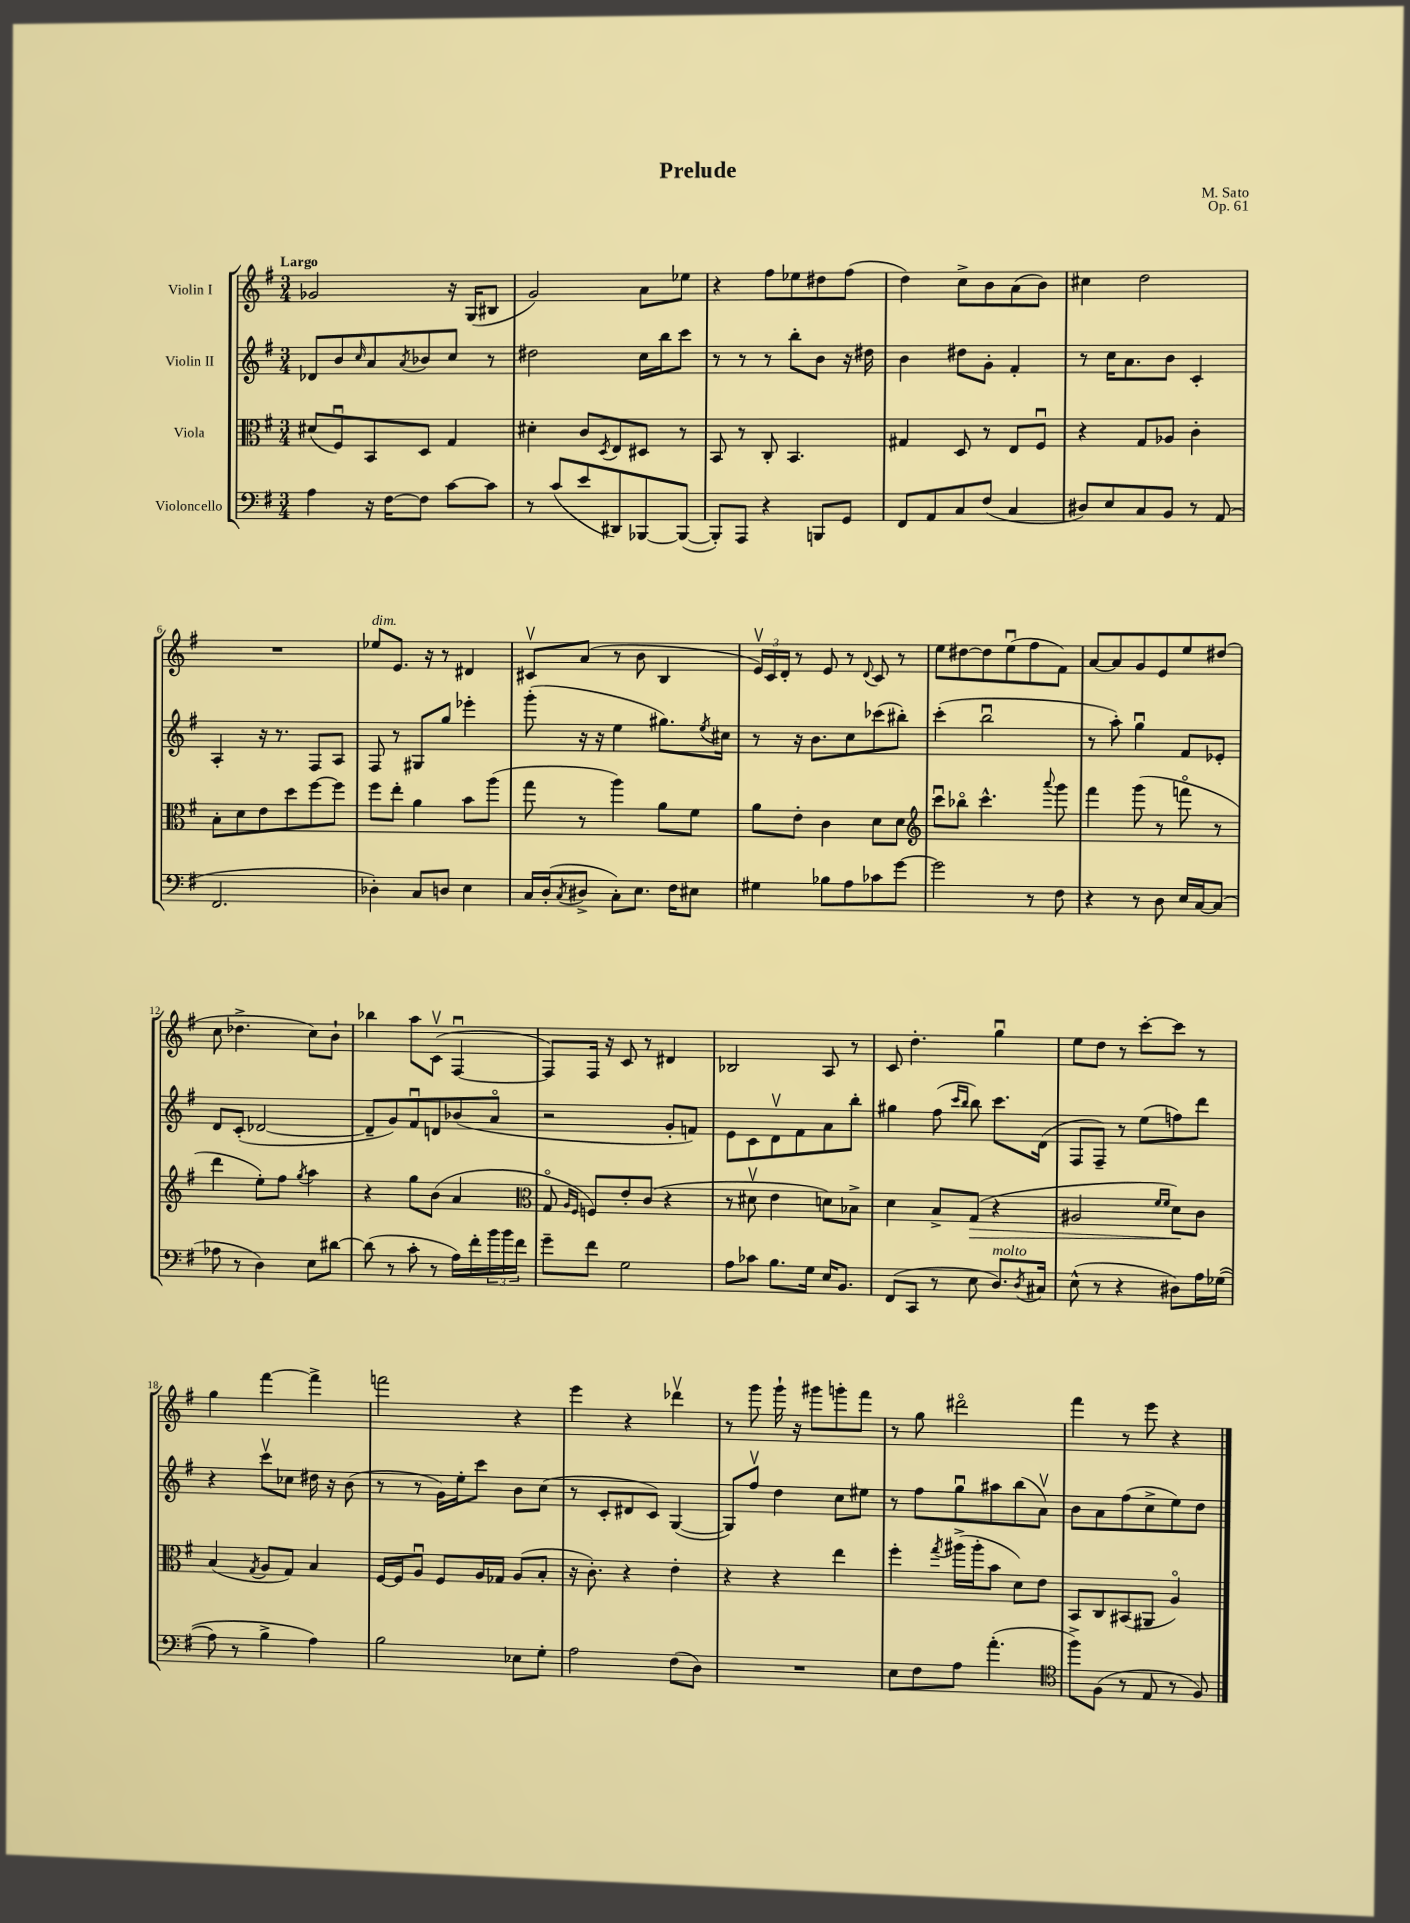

**kern	**kern	**dynam	**kern	**kern
*part4	*part3	*part3	*part2	*part1
*staff4	*staff3	*staff3	*staff2	*staff1
*I"Violoncello	*I"Viola	*	*I"Violin II	*I"Violin I
*clefF4	*clefC3	*	*clefG2	*clefG2
*k[f#]	*k[f#]	*	*k[f#]	*k[f#]
*M3/4	*M3/4	*	*M3/4	*M3/4
=1	=1	=1	=1	=1
!	!	!	!	!LO:TX:a:B:t=Largo
4A\	(8d#X/L	.	8d-X/L	2g-X/
.	8F#u/)	.	8b/	.
.	.	.	16qqcc/	.
16r	8BB/	.	8a/	.
[16F#\KL	.	.	.	.
.	.	.	8qa/	.
8F#\J]	8D/J	.	8b-X/	.
[8c\L	4G/	.	8cc/J	16r
.	.	.	.	(16G/KL
8c\J]	.	.	8r	8B#X/J
=2	=2	=2	=2	=2
8r	4d#X'\	.	2dd#X\	2g/)
(8c/L	.	.	.	.
8e/	8c/L	.	.	.
.	8qD/	.	.	.
8DD#X/)	8E/	.	.	.
[8BBB-X/	8D#X/J	.	16cc\LL	8a\L
.	.	.	16bb\J	.
(8BBB-/J_	8r	.	8ccc\J	8ee-X\J
=3	=3	=3	=3	=3
8BBB-'/L])	8BB/	.	8r	4r
8AAA/J	8r	.	8r	.
4r	8C'/	.	8r	8ff#\L
.	4.BB/	.	8bb'\L	8ee-X\
8BBBn/L	.	.	8b\J	8dd#X\
8GG/J	.	.	16r	(8ff#\J
.	.	.	16dd#X\	.
=4	=4	=4	=4	=4
8FF#/L	4G#X/	.	4b\	4dd\)
8AA/	.	.	.	.
8C/	8D/	.	8dd#X\L	8cc^\L
(8F#/J	8r	.	8g'\J	8b\
4C/	8E/L	.	4f#'/	(8a\
.	8F#u/J	.	.	8b\J)
=5	=5	=5	=5	=5
8D#X/L)	4r	.	8r	4cc#X\
8E/	.	.	16cc\KL	.
.	.	.	8.a\	.
8C/	8G/L	.	.	2dd\
8BB/J	8A-X/J	.	8b\J	.
8r	4c'\	.	4c'/	.
(8AA/	.	.	.	.
!!LO:LB:g=z
=6	=6	=6	=6	=6
2.FF#/	8B'\L	.	4A'/	2.r
.	8d\	.	.	.
.	8e\	.	16r	.
.	.	.	8.r	.
.	8dd\	.	.	.
.	[8ff#\	.	8F#/L	.
.	8ff#\J]	.	8A/J	.
=7	=7	=7	=7	=7
!	!	!	!	!LO:TX:a:i:t=dim.
4D-X'\)	8ff#\L	.	8F#/	8ee-X/L
.	8ee'\J	.	8r	8.e/J
8C/L	4a\	.	8G#X/L	.
.	.	.	.	16r
8Dn/J	.	.	8gg/J	8r
4E\	8b\L	.	4eee-X'\	4d#X/
.	(8aa\J	.	.	.
=8	=8	=8	=8	=8
16C/LL	8gg\	.	(8ggg'\	8c#Xv/L
(16D'/J	.	.	.	.
8qC/	.	.	.	.
8D#X^/J	8r	.	16r	(8a/J
.	.	.	16r	.
8C'\L)	4aa\)	.	4ee\	8r
8.E\J	.	.	.	8b\
.	8a\L	.	8.gg#X\L)	4B/
16F#\KL	.	.	.	.
8E#X\J	8f#\J	.	.	.
.	.	.	8qee/	.
.	.	.	16cc#X\Jk	.
=9	=9	=9	=9	=9
4G#X\	8a\L	.	8r	24ev/LL)
.	.	.	.	24c/
.	.	.	.	24d'/JJ
.	8e'\J	.	16r	8r
.	.	.	8.b\L	.
8B-X\L	4c\	.	.	8e/
8A\	.	.	8cc\	8r
.	.	.	.	8qqd/
8c-X\	8d\L	.	(8ccc-X\	8c/
[8g\J	8d\J	.	8bb#X'\J)	8r
=10	=10	=10	=10	=10
*	*clefG2	*	*	*
2g\]	8cccu\L	.	(4ccc'\	8ee\L
.	8bb-X\J	.	.	[8dd#X\
.	4.ccc^^\	.	2bbu\	8dd#\]
.	.	.	.	(8eeu\
8r	.	.	.	8ff#\
.	8qqaaa/	.	.	.
8F#\	8ggg\	.	.	8f#\J)
=11	=11	=11	=11	=11
4r	4fff#\	.	8r	[8a/L
.	.	.	8aa'\)	8a/]
8r	(8ggg\	.	4ggu\	8g/
8D\	8r	.	.	8e/
16E/LL	8fffn\	.	8f#/L	8ee/
[16C/J	.	.	.	.
(8C/J]	8r	.	8e-X'/J	(8dd#X/J
!!LO:LB:g=z
=12	=12	=12	=12	=12
8A-X\	4ddd\	.	8d/L	8cc\
8r	.	.	(8c'/J	4.dd-X^\
4D\)	8ee'\L)	.	[2d-X/	.
.	8ff#\J	.	.	.
.	8qgg/	.	.	.
8E\L	4aa\	.	.	8cc\L)
[8d#X\J	.	.	.	8b`\J
=13	=13	=13	=13	=13
(8d#\]	4r	.	8d-~/L]	4bb-X\
8r	.	.	8g/)	.
8c'\	8gg\L	.	8f#u/	8aa\L
8r	(8b\J	.	8dn/	(8cv\J
16A\LL)	4a/	.	(8b-X/	[4F#u/
16f#'\	.	.	.	.
24b\	.	.	8a/J	.
24b\	.	.	.	.
24f#\JJ	.	.	.	.
=14	=14	=14	=14	=14
*	*clefC3	*	*	*
8g~\L	8G/	.	2r	8F#/L])
.	16qqA/LL	.	.	.
.	16qqF#/JJ	.	.	.
8f#\J	8Fn/L)	.	.	16F#/Jk
.	.	.	.	16r
2G\	8e'/	.	.	8c/
.	(8c/J	.	.	8r
.	4r	.	8g'/L	4d#X/
.	.	.	8fn/J)	.
=15	=15	=15	=15	=15
8A\L	8r	.	8e\L	2B-X/
8c-X\J	8d#Xv\	.	8c\	.
8.B\L	4e\	.	8dv\	.
.	.	.	8f#\	.
16G\Jk	.	.	.	.
16E/KL	8dn\L)	.	8a\	8A/
8.BB/J	.	.	.	.
.	8B-X^\J	.	8bb'\J	8r
=16	=16	=16	=16	=16
(8FF#/L	4d\	.	4gg#X\	8c/
8CC/J	.	.	.	4.dd'\
8r	8B^/L	.	(8ff#\	.
.	.	.	16qqccc/LL	.
.	.	.	16qqbb/JJ	.
!	!	!LO:HP:b	!	!
8E\	(8G/J	>	8bb\)	.
!LO:TX:a:i:t=molto	!	!	!	!
8.D/L)	4r	.	8.ccc\L	4ggu\
8qD/	.	.	.	.
16C#X/Jk	.	.	(16d\Jk	.
=17	=17	=17	=17	=17
(8E^^\	2A#X/	.	8F#/L	8ee\L
8r	.	.	8F#~/J)	8dd\J
4r	.	.	8r	8r
.	.	.	(8ee\L	[8ccc'\L
.	16qqf#/LL	.	.	.
.	16qqf#/JJ	.	.	.
8D#X\L)	8d\L)	.	8ffn\)	8ccc\J]
16A\L	8c\J	]	8ddd\J	8r
((16G-X\JJ	.	.	.	.
!!LO:LB:g=z
=18	=18	=18	=18	=18
8A\)	(4B/	.	4r	4gg\
8r	.	.	.	.
.	8qG/	.	.	.
4B^\	8A/L	.	8cccv\L	[4fff#\
.	8G/J)	.	8cc-X\J	.
4A\)	4B/	.	16dd#X\	4fff#^\]
.	.	.	16r	.
.	.	.	(8b\	.
=19	=19	=19	=19	=19
2B\	[16F#/LL	.	8r	2fffn\
.	16F#/J]	.	.	.
.	8Au/J	.	8r	.
.	8F#/L	.	16g\LL)	.
.	.	.	16ee'\J	.
.	16A/L	.	8ccc\J	.
.	16G-X/JJ	.	.	.
8E-X\L	(8A/L	.	8b\L	4r
8G'\J	8B'/J	.	(8cc\J	.
=20	=20	=20	=20	=20
2A\	16r	.	8r	4eee\
.	8.c'\)	.	.	.
.	.	.	8c'/L	.
.	4r	.	8d#X/	4r
.	.	.	8c/J)	.
(8F#\L	4e'\	.	([4G/	4ddd-Xv\
8D\J)	.	.	.	.
=21	=21	=21	=21	=21
2.r	4r	.	8G/L])	8r
.	.	.	8ff#v/J	8ggg\
.	4r	.	4dd\	16ggg`\
.	.	.	.	16r
.	.	.	.	8ggg#X\L
.	4ee\	.	8cc\L	8gggn'\
.	.	.	8ee#X\J	8fff#\J
=22	=22	=22	=22	=22
8E\L	4ff#'\	.	8r	8r
8F#\	.	.	8ff#\L	8gg\
.	8qgg/	.	.	.
8A\J	(16aa#X^\LL	.	8ggu\	2ddd#X\
.	16aa#'\J	.	.	.
(4.a'\	8b\J	.	8aa#X\	.
.	8d\L)	.	(8bb\	.
.	8e\J	.	8av\J)	.
=23	=23	=23	=23	=23
*clefC4	*	*	*	*
8ff#^\L)	8BB/L	.	8b\L	4fff#\
(8F#\J	8C/	.	8a\	.
8r	(8BB#X/	.	(8ff#\	8r
8E/	8AA#X/J	.	8cc^\	8eee\
8r	4A/)	.	8ee\)	4r
8F#/)	.	.	8dd\J	.
==	==	==	==	==
*-	*-	*-	*-	*-
